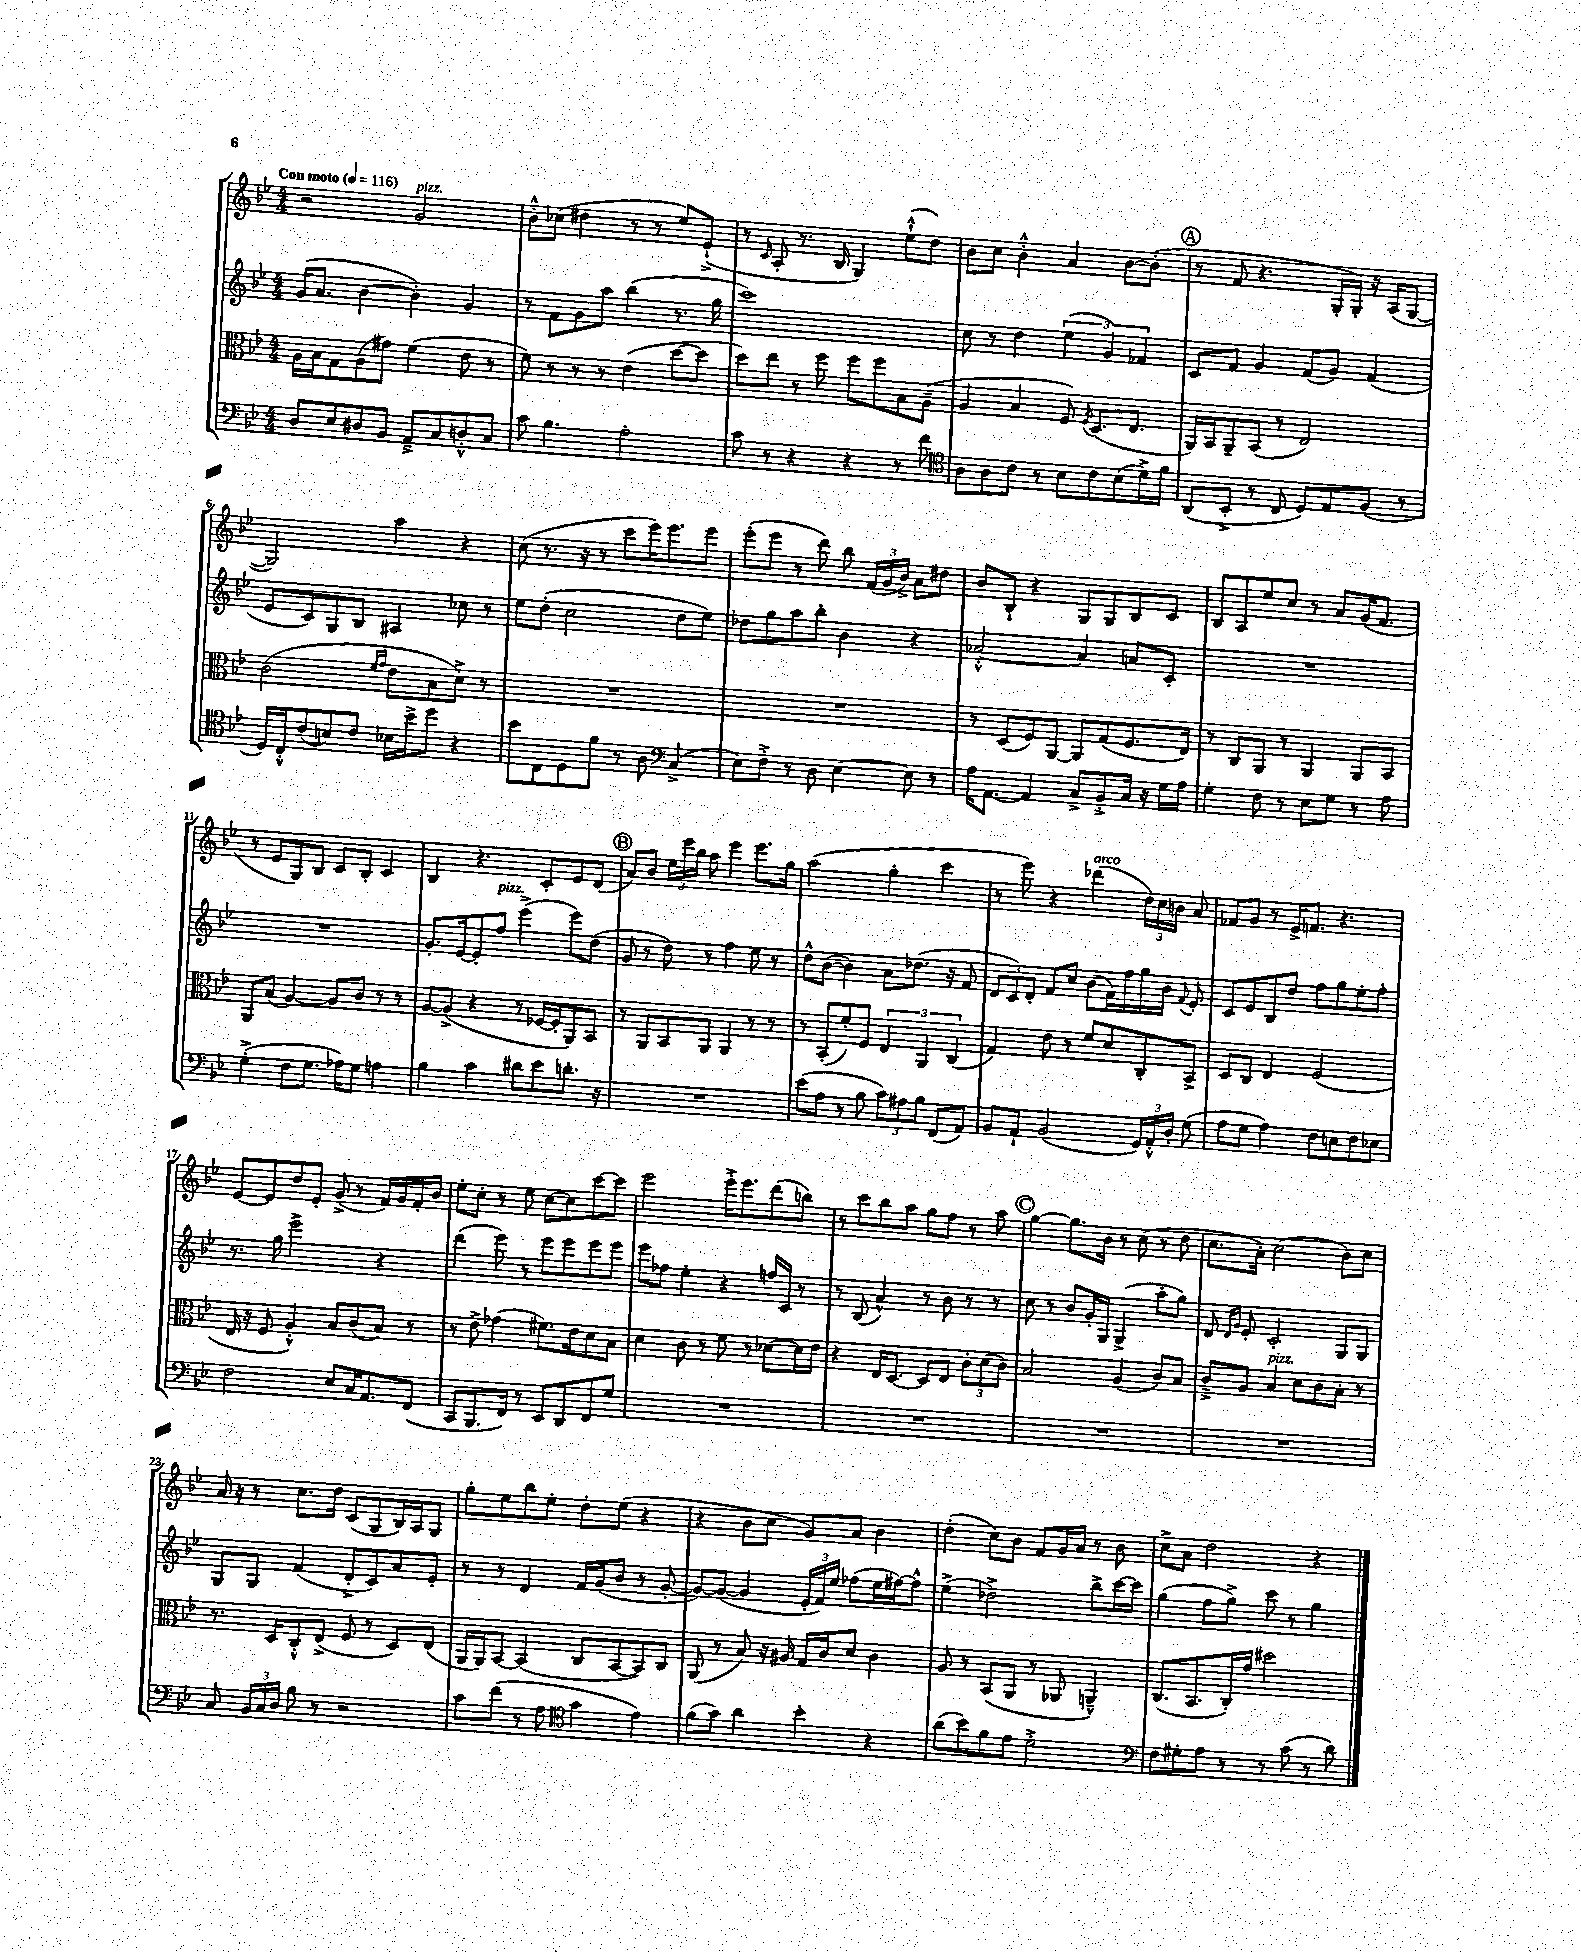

**kern	**kern	**kern	**kern
*part4	*part3	*part2	*part1
*staff4	*staff3	*staff2	*staff1
*clefF4	*clefC3	*clefG2	*clefG2
*k[b-e-]	*k[b-e-]	*k[b-e-]	*k[b-e-]
*M4/4	*M4/4	*M4/4	*M4/4
*MM116	*MM116	*MM116	*MM116
=1	=1	=1	=1
!	!	!	!LO:TX:a:B:t=Con moto
8D/L	16A\LL	(16g/KL	2r
.	16B-\J	8.a/J	.
8E-/	8G\	.	.
8D#X/	(8A\	[4b-\	.
8BB-/J	8g#X\J)	.	.
!	!	!	!LO:TX:a:i:t=pizz.
8AA~^/L	(4f\	4b-'\])	2g/
8C/	.	.	.
8Dn'^^/	8e-\	4g/	.
8C/J	8r	.	.
=2	=2	=2	=2
8c\	8f\)	8r	8b-'^^\L
4.B-\	8r	8f\L	(8cc-X\J
.	8r	8g\	4dd#X\
.	8r	8aa\J	.
2A'\	(4e-\	(4bb-\	8r
.	.	.	8r
.	[8dd\L	8.r	8ee-/L)
.	8dd\J]	.	(8e-`^/J
.	.	16gg\	.
=3	=3	=3	=3
8c\	8dd\L)	1ccc)	8r
.	.	.	16qqc/
8r	8ee-\J	.	8A'/
4r	8r	.	8.r
.	8ff\	.	.
.	.	.	16B-/
4r	8ff\L	.	4G/)
.	8ff\	.	.
8r	8B-\	.	(8ee-`^^\L
8f\	(8A~\J	.	8dd\J)
=4	=4	=4	=4
*clefC4	*	*	*
8A\L	4A/	8cc\	8b-\L
8A\	.	8r	8cc\J
8c\J	4B-/	4dd\	4b-'^^\
8r	.	.	.
8B-\L	8F/)	(6ee-\	4a/
.	8qF/	.	.
8c\	(8.D/L	.	.
.	.	6g/)	.
(8B-\	.	.	[8b-\L
.	8.E-/J	.	.
.	.	6f-X/	.
16d^\L)	.	.	(8b-'\J]
16f\JJ	.	.	.
!!LO:REH:place=s1:t=A
=5	=5	=5	=5
(8AA/L	16AA/LL)	8c/L	8r
.	16BB-/J	.	.
8BB-'^/J	8AA~/	8f/J	8f/
8r	(8BB-/J	4g/	4.r
8C/	8r	.	.
8D/L)	2E-/)	(8f/L	.
8E-/	.	8g/J)	16G'/LL
.	.	.	16G'/JJ)
(8F/J	.	(4f/	16r
.	.	.	(16A/KL
8r	.	.	[8G/J
!!LO:LB:g=z
=6	=6	=6	=6
16D/LL)	(2c\	8e-/L	2G/])
16C'^^/J	.	.	.
(8c/	.	8c/)	.
8Bn/)	.	8G/	.
8c/J	.	8B-/J	.
.	16qqf/LL	.	.
.	16qqg/JJ	.	.
16B-X\LL	8e-\L	4A#X/	4aa\
16b-^\J	.	.	.
8dd\J	8B-\	.	.
4r	8d^\J)	8cc-X\	4r
.	8r	8r	.
=7	=7	=7	=7
8b-\L	1r	8ee-\L	(8cc\
8C\	.	(8dd'\J	8.r
8D\	.	2cc\	.
.	.	.	16r
8f\J	.	.	8r
8r	.	.	8ccc\L
8A\	.	.	16eee-\K)
.	.	.	8.eee-\
*clefF4	*	*	*
(4C^/	.	8dd\L	.
.	.	8ee-\J)	8eee-\J
=8	=8	=8	=8
8E-\L)	1r	8dd-X\L	(8eee-'\L
8F'^\J	.	8gg\	8eee-\J
8r	.	8aa\	8r
8D\	.	8bb-'\J	8ddd\)
[4E-\	.	4b-\	8bb-\
.	.	.	(24f/LL
.	.	.	24g/
.	.	.	24b-^/JJ)
8E-\]	.	4r	8a\L
8r	.	.	8dd#X\J
=9	=9	=9	=9
16A\KL	8r	[2a-X'^^/	8b-/L
[8.AA\J	.	.	.
.	(8D/L	.	8B-`/J
4AA/]	8F/)	.	4r
.	[8AA/J	.	.
8C^/L	8AA/L]	4a-/]	8G/L
8BB-'^/	(8G/	.	8G/
16C/Jk	8.F/	8an/L	8B-/
16r	.	.	.
16G\LL	.	8c'/J	8c/J
16A\JJ	16E-/Jk)	.	.
=10	=10	=10	=10
4G'\	8r	1r	8B-/L
.	8C/L	.	8A/
8F\	8AA/J	.	8ee-/
8r	8r	.	8cc/J
8E-\L	4AA/	.	8r
8G\J	.	.	8a/L
8r	8AA/L	.	(16g/K
.	.	.	8.f/J
8A\	8BB-/J	.	.
!!LO:LB:g=z
=11	=11	=11	=11
(4G'^\	8AA/L	1r	8r
.	(8B-/J	.	8e-/L
8F\L	[4A/)	.	8G/)
8.G\J	.	.	8B-/J
.	8A/L]	.	8c/L
16A-X\KL)	.	.	.
8G\J	8c/J	.	8B-'/J
4An\	8r	.	4c/
.	8r	.	.
=12	=12	=12	=12
4B-\	[8A/L	8.g'/L	4B-/
.	(8A^/J]	.	.
.	.	[16e-/k	.
4c\	4r	8e-'/]	4.r
!	!	!LO:TX:a:i:t=pizz.	!
.	.	8ff/J	.
8d#X\L	8r	(4eee-^\	.
8e-\	[16F-X/LL	.	8c'/L
.	16F-'/J]	.	.
8.dn'\J	8AA/)	8eee-\L)	8e-/
.	8BB-/J	(8dd\J	(8d/J
16r	.	.	.
!!LO:REH:place=s1:t=B
=13	=13	=13	=13
1r	8r	8g/	8a/L)
.	8AA/L	8r	8b-/J
.	8BB-/	8dd\)	24ee-\LL
.	.	.	24eee-\
.	.	.	24bb-\JJ
.	8AA/J	8r	8aa\
.	4AA/	4ff\	4eee-\
.	8r	8ee-\	8.eee-\L
.	8r	8r	.
.	.	.	16gg\Jk
=14	=14	=14	=14
(8e-\L	8r	8dd^^\L	(2aa\
8A\J	(8BB-'/L	([8b-\J	.
8r	8f'/)	4b-\])	.
8B-\	8F/J	.	.
12c\L)	6E-/	8a\L	4gg'\
12A#X\	.	.	.
.	.	(8.dd-X\J	.
12B-\J	6AA/	.	.
(8FF/L	.	.	4ccc\
.	.	16r	.
.	(6C/	.	.
8AA/J)	.	8f/	.
=15	=15	=15	=15
8BB-/L	4G/)	12d/L	8r
.	.	12c/)	.
8AA`/J	.	.	8eee-\)
.	.	12d'/J	.
(2BB-/	8e-\	8f/L	4r
.	8r	8cc/J	.
!	!	!	!LO:TX:a:i:t=arco
.	8f/L	(8b-\L	(4ddd-X\
.	8d/	16f\L)	.
.	.	16ff\	.
24GG/LL)	8C'/	16gg\	24dd\LL)
24AA'^^/	.	.	24cc\
.	.	16b-\JJ	.
24D'/JJ	.	.	24bn\JJ
.	.	8qqf/	.
(8G\	8BB-^/J	8e-'/	8a/
=16	=16	=16	=16
8A\L	8D/L	8c/L	8f-X/L
8G\J	8C/J	8e-/	8g/J
4A\)	4E-/	8B-/	8r
.	.	8dd/J	16e-^/KL
.	.	.	8.fn/J
8F\L	(2F/	8ff\L	.
8En\	.	8gg\	4.r
8F\	.	8ee-'\	.
8E-X\J	.	8ff'\J	.
!!LO:LB:g=z
=17	=17	=17	=17
2F\	16E-/	8.r	[8e-/L
.	16r	.	.
.	8F/	.	8e-/]
.	.	16gg\	.
.	4A'^^/)	2eee-^\	8dd/
.	.	.	8e-'/J
8E-/L	8B-/L	.	(8g^/
16C/K	(8c/	.	8r
8.AA/	.	.	.
.	8B-/J)	4r	16f/LL)
.	.	.	16g/
(8FF/J	8r	.	16f'/
.	.	.	16b-/JJ
=18	=18	=18	=18
8CC/L	8r	(4ddd\	8ee-'\L
8.BBB-/	8e-^\	.	8cc'\J
.	(4g-X\	8eee-\)	8r
16FF/Jk)	.	.	.
8r	.	8r	8ee-\
8EE-/L	8.f#X\L)	8eee-\L	[8cc\L
8DD/	.	8eee-\	8cc\]
.	16e-\k	.	.
8FF/	8d\	8eee-\	[8ccc\
8G/J	8B-\J	8eee-\J	8ccc\J]
=19	=19	=19	=19
1r	4d\	8eee-\L	2eee-\
.	.	8ff-X\J	.
.	8c\	4ee-'\	.
.	8r	.	.
.	8f\	4r	16eee-'^\KL
.	.	.	8.eee-\
.	8r	.	.
.	[8d-X\L	16ffn/LL	(8ddd\
.	.	16c/JJ	.
.	16d-\L]	8r	8bbn\J)
.	16e-\JJ	.	.
=20	=20	=20	=20
1r	4r	8r	8r
.	.	(8B-/	8ccc\L
.	16E-/KL	4a^^/)	8bb-\
.	[8.D/J	.	.
.	.	.	8aa\J
.	8D/L]	8r	8gg\L
.	8E-/J	8b-\	8ff\J
.	12c'\L	8r	8r
.	(12d\	.	.
.	.	8r	8aa\
.	12c\J)	.	.
!!LO:REH:place=s1:t=C
=21	=21	=21	=21
1r	2B-/	8cc\	[4gg\
.	.	8r	.
.	.	8b-/L	8.gg\L]
.	.	16g'/L	.
.	.	16G/JJ	16b-\Jk
.	(4A/	(4G^/	8r
.	.	.	(8cc\
.	8c/L)	8aa'\L	8r
.	8B-/J	8gg\J)	8dd\
=22	=22	=22	=22
1r	8c~^/L	8d/	8.cc\L
.	.	16qqd/LL	.
.	.	16qqg/JJ	.
.	8A/J	8e-'/	.
.	.	.	16a'\Jk)
!	!LO:TX:a:i:t=pizz.	!	!
.	4B-/	2c'/	(2cc\
.	8d\L	.	.
.	8c\	.	.
.	8B-'\J	8G/L	8b-\L)
.	8r	8G/J	8cc\J
!!LO:LB:g=z
=23	=23	=23	=23
8C/	8.r	8G/L	16a/
.	.	.	16r
24BB-/LL	.	8G/J	8r
24C/	.	.	.
.	16D/KL	.	.
24D/JJ	.	.	.
8B-\	8C'^^/	(4f/	8.cc\L
8r	(8E-^/J	.	.
.	.	.	16dd\Jk
2r	8F/	8d'^/L	(8c/L
.	8r	8c/)	8G/
.	8D/L)	8a/	16B-/L)
.	.	.	16A/J
.	(8E-/J	8e-'/J	8G/J
=24	=24	=24	=24
8c\L	16AA/LL	8r	8gg'\L
.	16AA/J)	.	.
(8f\J	[8BB-/J	8r	8ee-\
8r	(4BB-/]	4d/	8bb-\
8A\	.	.	8ee-'\J
*clefC4	*	*	*
4g\	8C/L	16f/LL	8dd'\L
.	.	(16g/J	.
.	[8BB-/	8b-/J	(8ee-\J
4e-\)	8BB-/])	8r	4r
.	8C/J	[8g'/	.
=25	=25	=25	=25
(8f\L	(8AA/	8g/L_)	4r
8g\J)	8r	(8g/J_	.
4a\	8B-/)	4g/]	8b-\L
.	16r	.	8cc\J
.	16A#X/	.	.
4b-'\	16G/LL	24e-'/LL	8g/L)
.	.	24f/)	.
.	16c/J	.	.
.	.	24ee-/JJ	.
.	8d/J	(8ff-X\L	8a/J
4r	4c\	16ee-\L	4b-\
.	.	[16ff#X\J)	.
.	.	8ff#^^\J]	.
=26	=26	=26	=26
(8a\L	8A/	(4ee-^\	(4dd'\
8b-\)	8r	.	.
8f\	(8BB-/L	2dd-X^\)	8cc\L)
8e-\J	8AA/J	.	8b-\J
2d'^\	8r	.	8f/L
.	8AA-X/	.	16g/L
.	.	.	16a/JJ
.	4AAn~^^/)	8bb-^\L	8r
.	.	[16ccc\L	8b-\
.	.	16ccc\JJ]	.
=27	=27	=27	=27
*clefF4	*	*	*
8F\L	(8.C/L	(4gg\	8cc^\L
8G#X'\	.	.	8a\J
.	8.BB-/	.	.
8A\J	.	8ff\L	2dd\
8r	16C'/L)	8gg^\J)	.
.	16g/JJ	.	.
8r	2dd#X\	8ccc\	.
(8c\	.	8r	.
8r	.	4gg\	4r
8d\)	.	.	.
==	==	==	==
*-	*-	*-	*-
